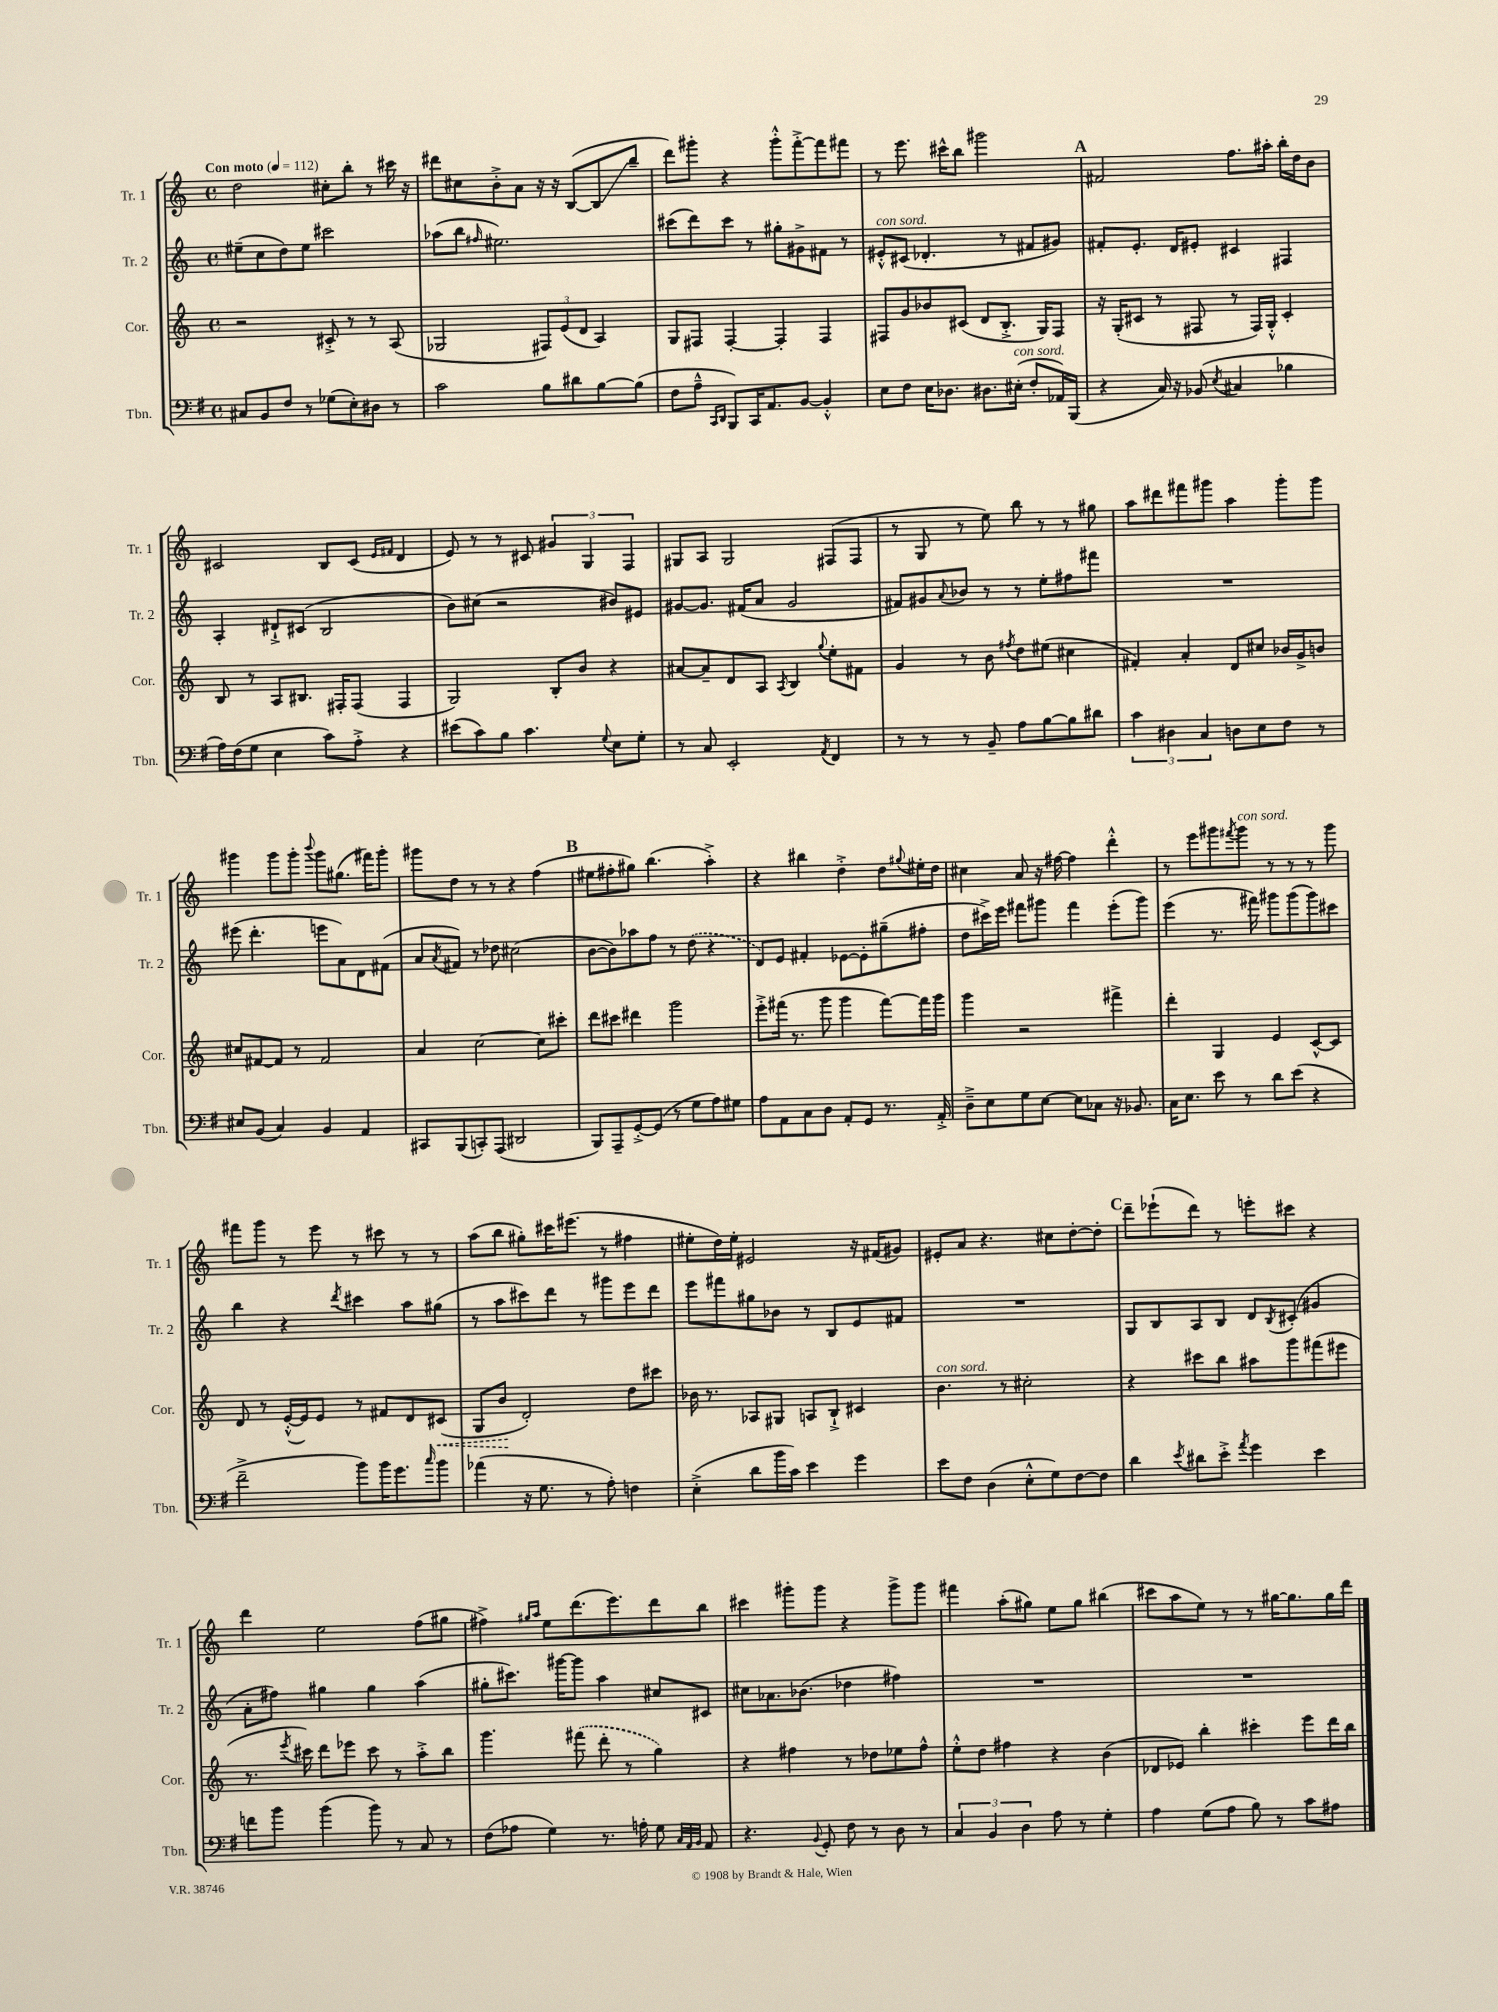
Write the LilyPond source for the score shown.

<<
\new StaffGroup <<
\new Staff = "s0" \with { instrumentName = "Tr. 1" shortInstrumentName = "Tr. 1" } {
    \clef treble \key c \major \defaultTimeSignature \time 4/4 \tempo "Con moto" 4 = 112
    d''2 cis''8-. b''8-. r8 cis'''16 r16 |
    dis'''8 cis''8 b'8-.-> a'8 r16 r16 b8~( b8\glissando b''8-- |
    d'''8) gis'''8-. r4 gis'''8-.-^ f'''8~-.-> f'''8 fis'''8 |
    r8 e'''8. cis'''16-^ b''8 gis'''2 |
    \mark \markup { \bold "A" } fis'2 f''8. ais''16-. b''16-. d''16 b'8 |
    cis'2 b8 cis'8( \grace { e'16 fis'16 } d'4 |
    e'8) r8 r8 cis'8 \tuplet 3/2 { gis'4 g4 f4 } |
    gis8 a8 gis2 fis8( fis8 |
    r8 g8 r8 e''8) b''8 r8 r8 gis''8 |
    a''8 dis'''8 fis'''8 gis'''8 a''4 gis'''8-. gis'''8 |
    gis'''4 gis'''8 gis'''8-. \appoggiatura { b'''8 } gis'''8 gis''8.( fis'''16) gis'''8-. |
    gis'''8 d''8 r8 r8 r4 f''4( |
    \mark \markup { \bold "B" } eis''8 fis''8-. gis''8) b''4.( a''4-.->) |
    r4 bis''4 d''4-.-> d''8 \appoggiatura { gis''8 } eis''16-. d''16 |
    cis''4 a'8 r16 fis''16~ fis''4 d'''4-.-^ |
    r8 e'''8 gis'''8 \acciaccatura { fis'''8 } gis'''8^\markup { \italic "con sord." } r8 r8 r8 gis'''8 |
    fis'''8 g'''8 r8 e'''8 r8 cis'''8 r8 r8 |
    a''8( b''8 gis''8-.) cis'''16 eis'''8.( r8 fis''4 |
    eis''8-. d''16) eis''16-. eis'2 r16 fis'16( gis'8) |
    eis'8-. a'8 r4. cis''8 d''8~-. d''8-. |
    \mark \markup { \bold "C" } d'''8-- ees'''8-!( d'''8) r8 e'''8-. cis'''8 r4 |
    d'''4 e''2 f''8( gis''8 |
    fis''4->) \grace { gis''16 a''16 } e''8 d'''8.( e'''8.) d'''8 b''8 |
    cis'''4 gis'''8-. gis'''8 r4 gis'''8-> gis'''8 |
    fis'''4 a''8-.( gis''8) e''8 gis''8 bis''4( |
    cis'''8 a''8 e''8) r8 r8 gis''16~ gis''8. gis''16 d'''16 \bar "|." |
}
\new Staff = "s1" \with { instrumentName = "Tr. 2" shortInstrumentName = "Tr. 2" } {
    \clef treble \key c \major \defaultTimeSignature \time 4/4
    eis''8--( c''8 d''8) eis''8 cis'''2 |
    aes''8( b''8 \grace { fis''16 } eis''2.) |
    cis'''8( d'''8) cis'''8 r8 gis''8-. gis'8-> fis'8 r8 |
    eis'8-.-^^\markup { \italic "con sord." } cis'8( des'4.-. r8 fis'8 gis'8) |
    \mark \markup { \bold "A" } fis'8-. e'8.-. d'16 eis'8-. cis'4 fis4 |
    a4-. dis'8-!-> cis'8( b2 |
    b'8) cis''8( r2 bis'8) eis'8 |
    gis'8~ gis'8. fis'16( a'8 gis'2 |
    fis'8) gis'8 \appoggiatura { a'8 } bes'8 r8 r8 e''8-. fis''8 fis'''8 |
    R1 |
    eis'''8( d'''4.-. e'''8 a'8) d'8 fis'8( |
    a'8 \acciaccatura { a'8 } fis'8) r8 des''8 cis''2( |
    \mark \markup { \bold "B" } b'8~ b'8) aes''8 f''8 r8 \once \slurDashed d''8( r4 |
    d'8) e'8 fis'4-. ees'8~ ees'8-. gis''8--( fis''8-. |
    d''8 cis'''16->) e'''16 fis'''8 gis'''8 fis'''4 e'''8-.( gis'''8) |
    e'''4( r8. fis'''16) gis'''8 gis'''8( gis'''8) cis'''8 |
    b''4 r4 \acciaccatura { d'''8 } cis'''4 a''8 gis''8( |
    r8 a''8 cis'''8) d'''8 r8 gis'''8 e'''8 d'''8 |
    e'''8 fis'''8 gis''8 bes'8 r8 b8 e'8 fis'8 |
    R1 |
    \mark \markup { \bold "C" } g8 b8 a8 b8 d'8 \acciaccatura { b8 } cis'8-.( gis'4 |
    a'8-. fis''8) gis''4 gis''4 a''4( |
    gis''8-. cis'''8.) gis'''16~ gis'''8 a''4 cis''8 cis'8 |
    cis''8 aes'8. bes'8.( des''4 fis''4) |
    R1 |
    R1 \bar "|." |
}
\new Staff = "s2" \with { instrumentName = "Cor." shortInstrumentName = "Cor." } {
    \clef treble \key c \major \defaultTimeSignature \time 4/4
    r2 cis'8-.-> r8 r8 a8( |
    ges2 \tuplet 3/2 { fis8) e'8( d'8 } a4) |
    g8 fis8 fis4~-. fis4-. fis4 |
    fis8 g'8 bes'8 cis'8( d'8 b8.-.-> g16) fis8 |
    \mark \markup { \bold "A" } r16 g16-.( cis'8 r8 fis8 r8 fis16) g16-.-^ cis'4-. |
    b8 r8 a8 bis8. fis16-. fis8( fis4 |
    g2) b8-. b'8 r4 |
    ais'8~ ais'8-- d'8 a8 \acciaccatura { a8 } b4 \appoggiatura { g''8 } e''8-. fis'8 |
    g'4 r8 b'8 \acciaccatura { fis''8 } d''8 eis''8( cis''4 |
    fis'4-.) a'4-. d'8 cis''8 bes'16 g'16-> b'8 |
    cis''8 fis'8~ fis'8 r8 fis'2 |
    a'4 c''2~ c''8 cis'''8-. |
    \mark \markup { \bold "B" } d'''8 cis'''8 dis'''4 g'''2 |
    e'''8-.-> fis'''16( r8. g'''8 g'''4 fis'''8~) fis'''16 g'''16 |
    g'''4 r2 fis'''4-> |
    d'''4-. g4 e'4 c'8~-^ c'8 |
    d'8 r8 e'16~-.-^( e'16) e'8 r8 fis'8 d'8 \once \override Hairpin.style = #'dashed-line cis'8\<( |
    g8 b'8\! d'2-.) d''8 cis'''8 |
    bes'16 r8. aes8 gis8 a8 b8-!-> cis'4 |
    b'4.^\markup { \italic "con sord." } r8 cis''2-. |
    \mark \markup { \bold "C" } r4 cis'''8 b''8 ais''8 g'''8 fis'''8( eis'''8 |
    r8. \acciaccatura { e'''8 } cis'''16) d'''8 ees'''8 cis'''8 r8 a''8-.-> b''8 |
    g'''4. \once \slurDashed fis'''8( d'''8-. r8 g''4) |
    r4 fis''4 r8 des''8 ees''8 fis''8-^ |
    e''8-.-^ d''8 fis''4 r4 b'4( |
    des'8 ees'8) b''4-. cis'''4-. e'''8 d'''16 b''16 \bar "|." |
}
\new Staff = "s3" \with { instrumentName = "Tbn." shortInstrumentName = "Tbn." } {
    \clef bass \key g \major \defaultTimeSignature \time 4/4
    cis8 b,8 fis8 r8 ges8( e8-.) dis8 r8 |
    c'2 b8 dis'8 b8~ b8( |
    fis8 a8---^ \grace { c,16 d,16 } b,,8) c,16 a,8. b,8~ b,4-.-^ |
    e8 fis8 e16 des8. dis8. eis16-.^\markup { \italic "con sord." }( fis8-. aes,16) b,,16( |
    \mark \markup { \bold "A" } r4 c16) r16 bes,8( \acciaccatura { e8 } cis4 bes4 |
    a16) fis16( g8 e4 c'8) a8-.-> r4 |
    eis'8( c'8) b8 c'4. \appoggiatura { g8 } e8 g8-. |
    r8 c8 e,2-. \acciaccatura { a,8 } fis,4 |
    r8 r8 r8 b,8-- a8 b8~ b8 dis'8 |
    \tuplet 3/2 { c'4 dis4 c4 } d8 e8 fis8 r8 |
    eis8 b,8( c4) b,4 a,4 |
    cis,8 b,,8( c,8-.) a,,8( dis,2 |
    \mark \markup { \bold "B" } b,,8) a,,8-- g,8~-.-> g,8( r8 g8 a8) gis8 |
    a8 a,8 c8 d8 a,8-. g,8 r8. a,16-.-> |
    d8---> e8 g8 e8~ e8 ces8 r16 bes,8. |
    c16 e8. e'8 r8 d'8 e'8( r4 |
    fis'2---> b'8) b'16 g'8. \grace { c''16 } b'8 |
    aes'4( r16 g8. r8 a8-.) f4 |
    e4-.->( d'8 b'16 c'16) e'4 g'4 |
    e'8 fis8 d4( e8-.-^ g8) fis8~ fis8 |
    \mark \markup { \bold "C" } d'4 \acciaccatura { e'8 } dis'8 e'8-.-> \acciaccatura { a'8 } g'4 e'4 |
    f'8 b'8 b'4( b'8) r8 c8 r8 |
    fis8( aes8 g4) r8. a16-. g8 \grace { c32 a,32 b,32 } a,8 |
    r4. \appoggiatura { b,8 } g,8-. fis8 r8 d8 r8 |
    \tuplet 3/2 { c4 b,4 d4 } a8 r8 g4-. |
    a4 g8( a8 b8) r8 c'8 ais8 \bar "|." |
}
>>
>>
\layout { \context { \Score \remove "Bar_number_engraver" } }
